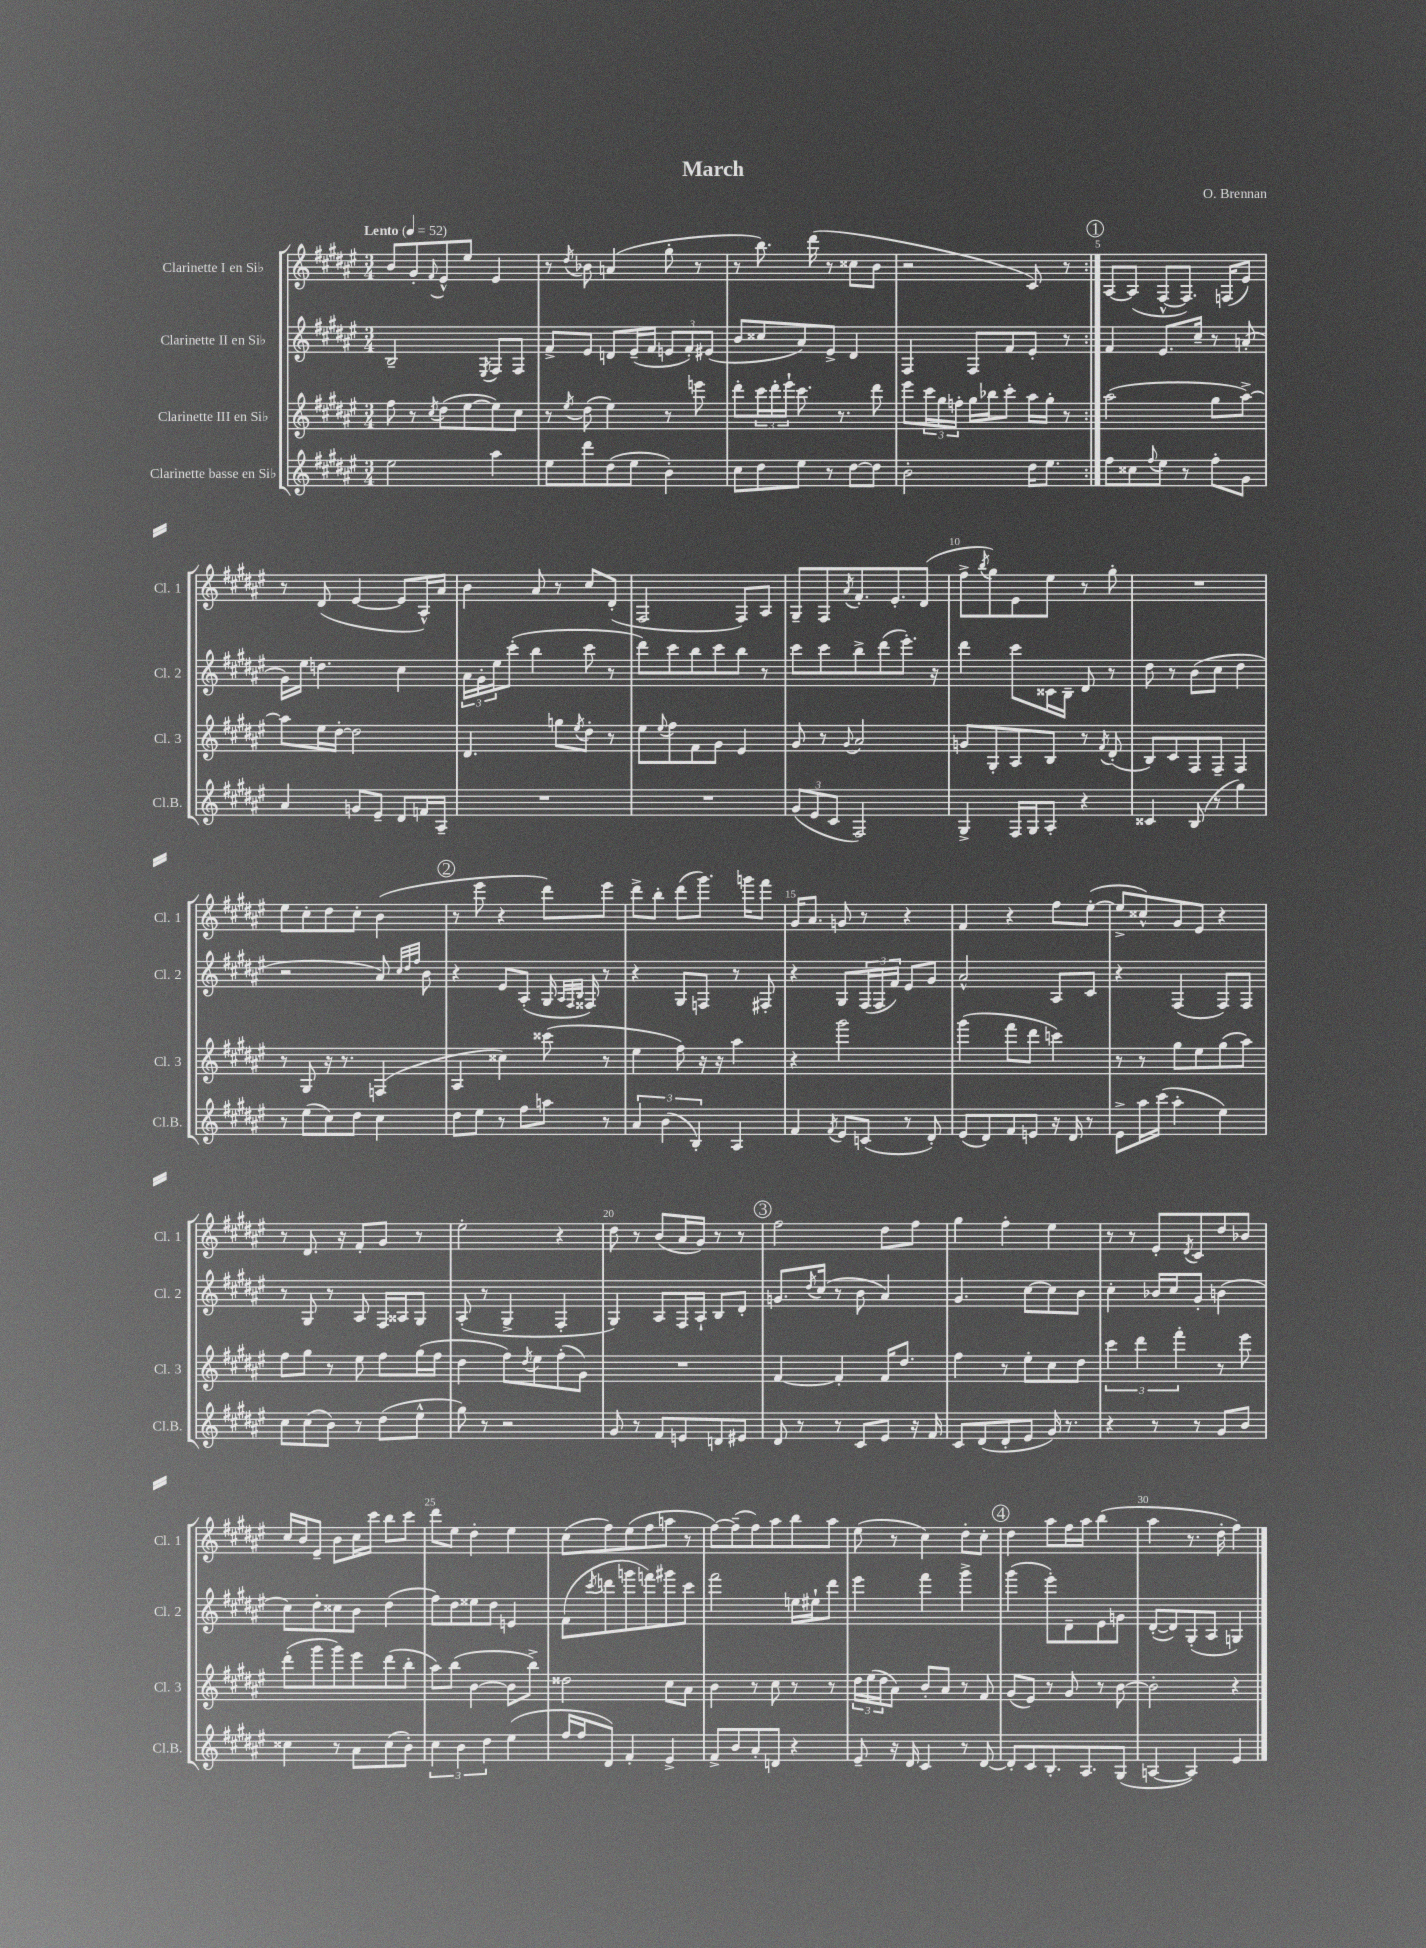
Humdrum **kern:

**kern	**kern	**kern	**kern
*staff4	*staff3	*staff2	*staff1
*clefG2	*clefG2	*clefG2	*clefG2
*k[f#c#g#d#a#e#]	*k[f#c#g#d#a#e#]	*k[f#c#g#d#a#e#]	*k[f#c#g#d#a#e#]
*M3/4	*M3/4	*M3/4	*M3/4
*MM52	*MM52	*MM52	*MM52
2ee#	8ff#	2B~	8b
.	8r	.	8g#'
.	8qcc#	.	8qqf#
.	(8dd#	.	8e#^^
.	[8ee#	.	8ee#
.	.	8qE#	.
4aa#	8ee#])	8F#	4e#
.	8cc#	8F#	.
=	=	=	=
8ee#	8r	8f#^	8r
.	8qee#	.	8qdd#
8ddd#	(8dd#	8e#	8b-
(8dd#	4ee#)	8d	(4a
8ee#	.	(16e#~	.
.	.	16f#	.
4b')	8r	12e	8gg#'
.	.	12f#')	.
.	8eee	.	8r
.	.	(12e#	.
=	=	=	=
8cc#	8ddd#'	8b	8r
8dd#	24ccc#	8cc##	8.bb)
.	24ddd#'	.	.
.	24eee#`	.	.
8ee#	8.ccc#	8a#)	.
.	.	.	(16ddd#
8r	.	8e#^	8r
.	8.r	.	.
[8dd#	.	4d#	8cc##
8dd#]	8ddd#	.	8b
=	=	=	=
2b'	8eee#	4F#	2r
.	24ccc#	.	.
.	24gg#	.	.
.	24ff'	.	.
.	16gg#	8F#	.
.	16bb-	.	.
.	8ccc#'	8f#	.
16dd#	16aa#	8e#'	8c#)
8.ee#	16gg#'	.	.
.	8r	8r	8r
=:|!	=:|!	=:|!	=:|!
8ff#	(2aa#	4f#	[8A#
8cc##	.	.	(8A#]
8qqff#	.	.	.
8ee#	.	8.e#	[8F#^^
8r	.	.	8.F#])
.	.	16cc#~	.
8ff#'	8gg#	8r	.
.	.	.	(16F
8g#	[8aa#^)	(8a'	8e#)
=	=	=	=
4a#	8aa#]	16g#)	8r
.	.	16ee#	.
.	16ee#	4.dd	(8d#
.	[16dd#'	.	.
8g	2dd#]	.	[4e#
8e#~	.	.	.
8d#	.	4cc#	8e#]
16f	.	.	16A#^^)
16A#~	.	.	16a#
=	=	=	=
2.r	4.d#	24a#	4b
.	.	24g#'	.
.	.	24ee#	.
.	.	(8ccc#'	.
.	.	4bb	8a#
.	8gg	.	8r
.	8qee#	.	.
.	8dd#'	8ccc#	8cc#
.	8r	8r	(8d#'
=	=	=	=
2.r	8ee#	8ddd#)	2F#
.	8qqee#	.	.
.	8ff#	8ccc#	.
.	8f#	8bb	.
.	8g#	8ccc#	.
.	4e#	8bb	8F#)
.	.	8r	8A#
=	=	=	=
(12g#	8g#	8ccc#	8G#~
12e#	.	.	.
.	8r	8ccc#	8F#
12c#	.	.	.
.	8qqg#	.	8qa#
2F#)	2a#	8bb^	8.f#'
.	.	(8ddd#	.
.	.	.	8.e#'
.	.	8.eee#')	.
.	.	.	(8d#
.	.	16r	.
=	=	=	=
4G#^	8g	4ddd#	8ff#^
.	.	.	8qbb
.	8G#'	.	8gg#)
16F#	8A#	8ccc#	8e#
16G#	.	.	.
8A#'	8B	16c##	8ee#
.	.	16B~	.
4r	8r	8d#	8r
.	8qf#	.	.
.	(8d#'	8r	8gg#'
=	=	=	=
4c##	8B)	8dd#	2.r
.	8c#	8r	.
(8B	8F#	(8b	.
8r	8F#~	8cc#	.
4gg#)	4F#	4dd#	.
=	=	=	=
8r	8r	2r	8ee#
(8ee#	8G#	.	8cc#'
8cc#)	16r	.	8dd#
.	8.r	.	.
8dd#	.	.	8cc#'
4cc#	(4F	8a#)	(4b
.	.	32qqcc#	.
.	.	32qqdd#	.
.	.	32qqff#	.
.	.	8b	.
=	=	=	=
8dd#	4A#	4r	8r
8ee#	.	.	8eee#
8r	4cc##)	8e#	4r
8ff#	.	(8A#'	.
8aa	(8ccc##	16G#	8ddd#)
.	.	32qqA#	.
.	.	32qqF#	.
.	.	32qqB	.
.	.	16F##)	.
8r	8r	8r	8eee#
=	=	=	=
6a#	4ee#	4r	8ddd#^
.	.	.	8bb'
(6b	.	.	.
.	8ff#)	8G#	(8ddd#
6B')	.	.	.
.	16r	8F	8.ggg#)
.	16r	.	.
4A#	4aa#	8r	.
.	.	.	16ggg
.	.	8F#'	8fff#
=	=	=	=
4f#	4r	4r	16g#
.	.	.	8.a#
8qf#	.	.	.
8e#	2ggg#	8G#	8g
(8c	.	(24F#	8r
.	.	24F#	.
.	.	24f#)	.
8r	.	8e#	4r
8d#')	.	8g#	.
=	=	=	=
(8e#	(4ggg#	2a#^^	4f#
8d#)	.	.	.
8f#	8fff#	.	4r
8e	8ddd#	.	.
16r	4ccc)	8A#	8ff#
16d#	.	.	.
8r	.	8c#	([8ee#'
=	=	=	=
8e#^	8r	4r	8ee#^]
16aa#	8r	.	8cc##^^)
(16ccc#	.	.	.
4aa#'	8gg#	(4F#	8g#
.	8ee#	.	8e#
4ee#)	(8gg#	8F#)	4r
.	8aa#)	8F#	.
=	=	=	=
8cc#	8ff#	8r	8r
(8cc#	8gg#	8G#	8.d#
8b)	8r	8r	.
.	.	.	16r
8r	8ee#	8A#	8f#'
(8dd#	8ff#	16F#	8g#
.	.	16A##	.
8ee#^^	(16gg#	8G#	8r
.	16ff#	.	.
=	=	=	=
8gg#)	4dd#	(8A#'	2ee#'
8r	.	8r	.
2r	8ff#)	4G#^	.
.	8qdd#	.	.
.	8ee#	.	.
.	(8ff#'	4F#'	4r
.	8g#)	.	.
=	=	=	=
8g#	2.r	4G#)	8dd#
8r	.	.	8r
8f#	.	8A#	(8b
8e	.	16F#	16a#
.	.	16A#`	16g#)
8d	.	8B	8r
8e#	.	8d#'	8r
=	=	=	=
8d#	[4f#	8.g	2ff#
8r	.	.	.
.	.	8qdd#	.
.	.	(16cc#	.
8r	4f#']	8r	.
8c#	.	8b	.
8e#	16f#	4a#)	8dd#
.	8.dd#	.	.
16r	.	.	8ff#
16f#	.	.	.
=	=	=	=
8c#	4ff#	4.g#	4gg#
(8d#	.	.	.
8d#'	8r	.	4ff#'
8e#	8ee#'	[8cc#	.
16g#)	8cc#	8cc#]	4ee#
8.r	.	.	.
.	8dd#	8b	.
=	=	=	=
4r	6ccc#	4cc#'	8r
.	.	.	8r
.	6ddd#	.	.
8r	.	16b-	8e#'
.	.	16cc#	.
.	6fff#'	.	.
.	.	.	8qd#
8r	.	8g#'	8c#
8g#	8r	(4b	8dd#
8b	8eee#	.	8b-
=	=	=	=
4cc##	(8ddd#'	8cc#)	16cc#
.	.	.	16b
.	8ggg#	8dd#'	8e#~
8r	8ggg#)	8cc##	8b
8a#	8eee#	8b	16cc#
.	.	.	16ccc#
(8cc##	(8ddd#	(4dd#	8bb
8b')	8bb'	.	8ccc#
=	=	=	=
6cc#	8aa#)	8ff#)	8ddd#
.	(8bb	8dd#	8ee#
6b	.	.	.
.	[4b	8ee##	4dd#'
6dd#	.	.	.
.	.	8dd#	.
(4ee#	8b]	4e	4ee#
.	8bb^)	.	.
=	=	=	=
16ff#	2dd##	(8f#	(8cc#
16ff#	.	.	.
.	.	8qccc#	.
8d#)	.	8ddd	8ff#)
4f#'	.	8ggg	(8ee#
.	.	8fff)	8ff#
4e#^	8cc#	8ggg#	8aa
.	8a#	8ccc#	8r
=	=	=	=
8f#^	4b	2fff#	[8ff#)
8b	.	.	(8ff#~]
8a#'	8r	.	8ff#)
8d	8cc#	.	8aa#
4r	8r	16ee	8bb
.	.	16ee#`	.
.	8r	8ddd#	8aa#
=	=	=	=
8e#~	24dd#	4eee#	(8ee#
.	(24ee#	.	.
.	24dd#	.	.
16r	8a#)	.	8r
16d#	.	.	.
4c#	8b'	4fff#	4cc#)
.	8a#	.	.
8r	8r	4ggg#^	8dd#'
[8d#	8f#	.	8cc#'
=	=	=	=
8d#']	(8g#	(4ggg#	4dd#
8c#	8e#)	.	.
8.B'	8r	8eee#')	8aa#
.	8g#	8d#~	16ff#
8.A#	.	.	16aa#
.	8r	8e#	(4bb
(8G#	[8b	8g	.
=	=	=	=
[4A	2b']	([8d#'	4aa#
.	.	8d#])	.
4A])	.	(8G#'	8.r
.	.	8A#	.
.	.	.	16dd#'
4e#	4r	4G)	4ff#)
==	==	==	==
*-	*-	*-	*-
